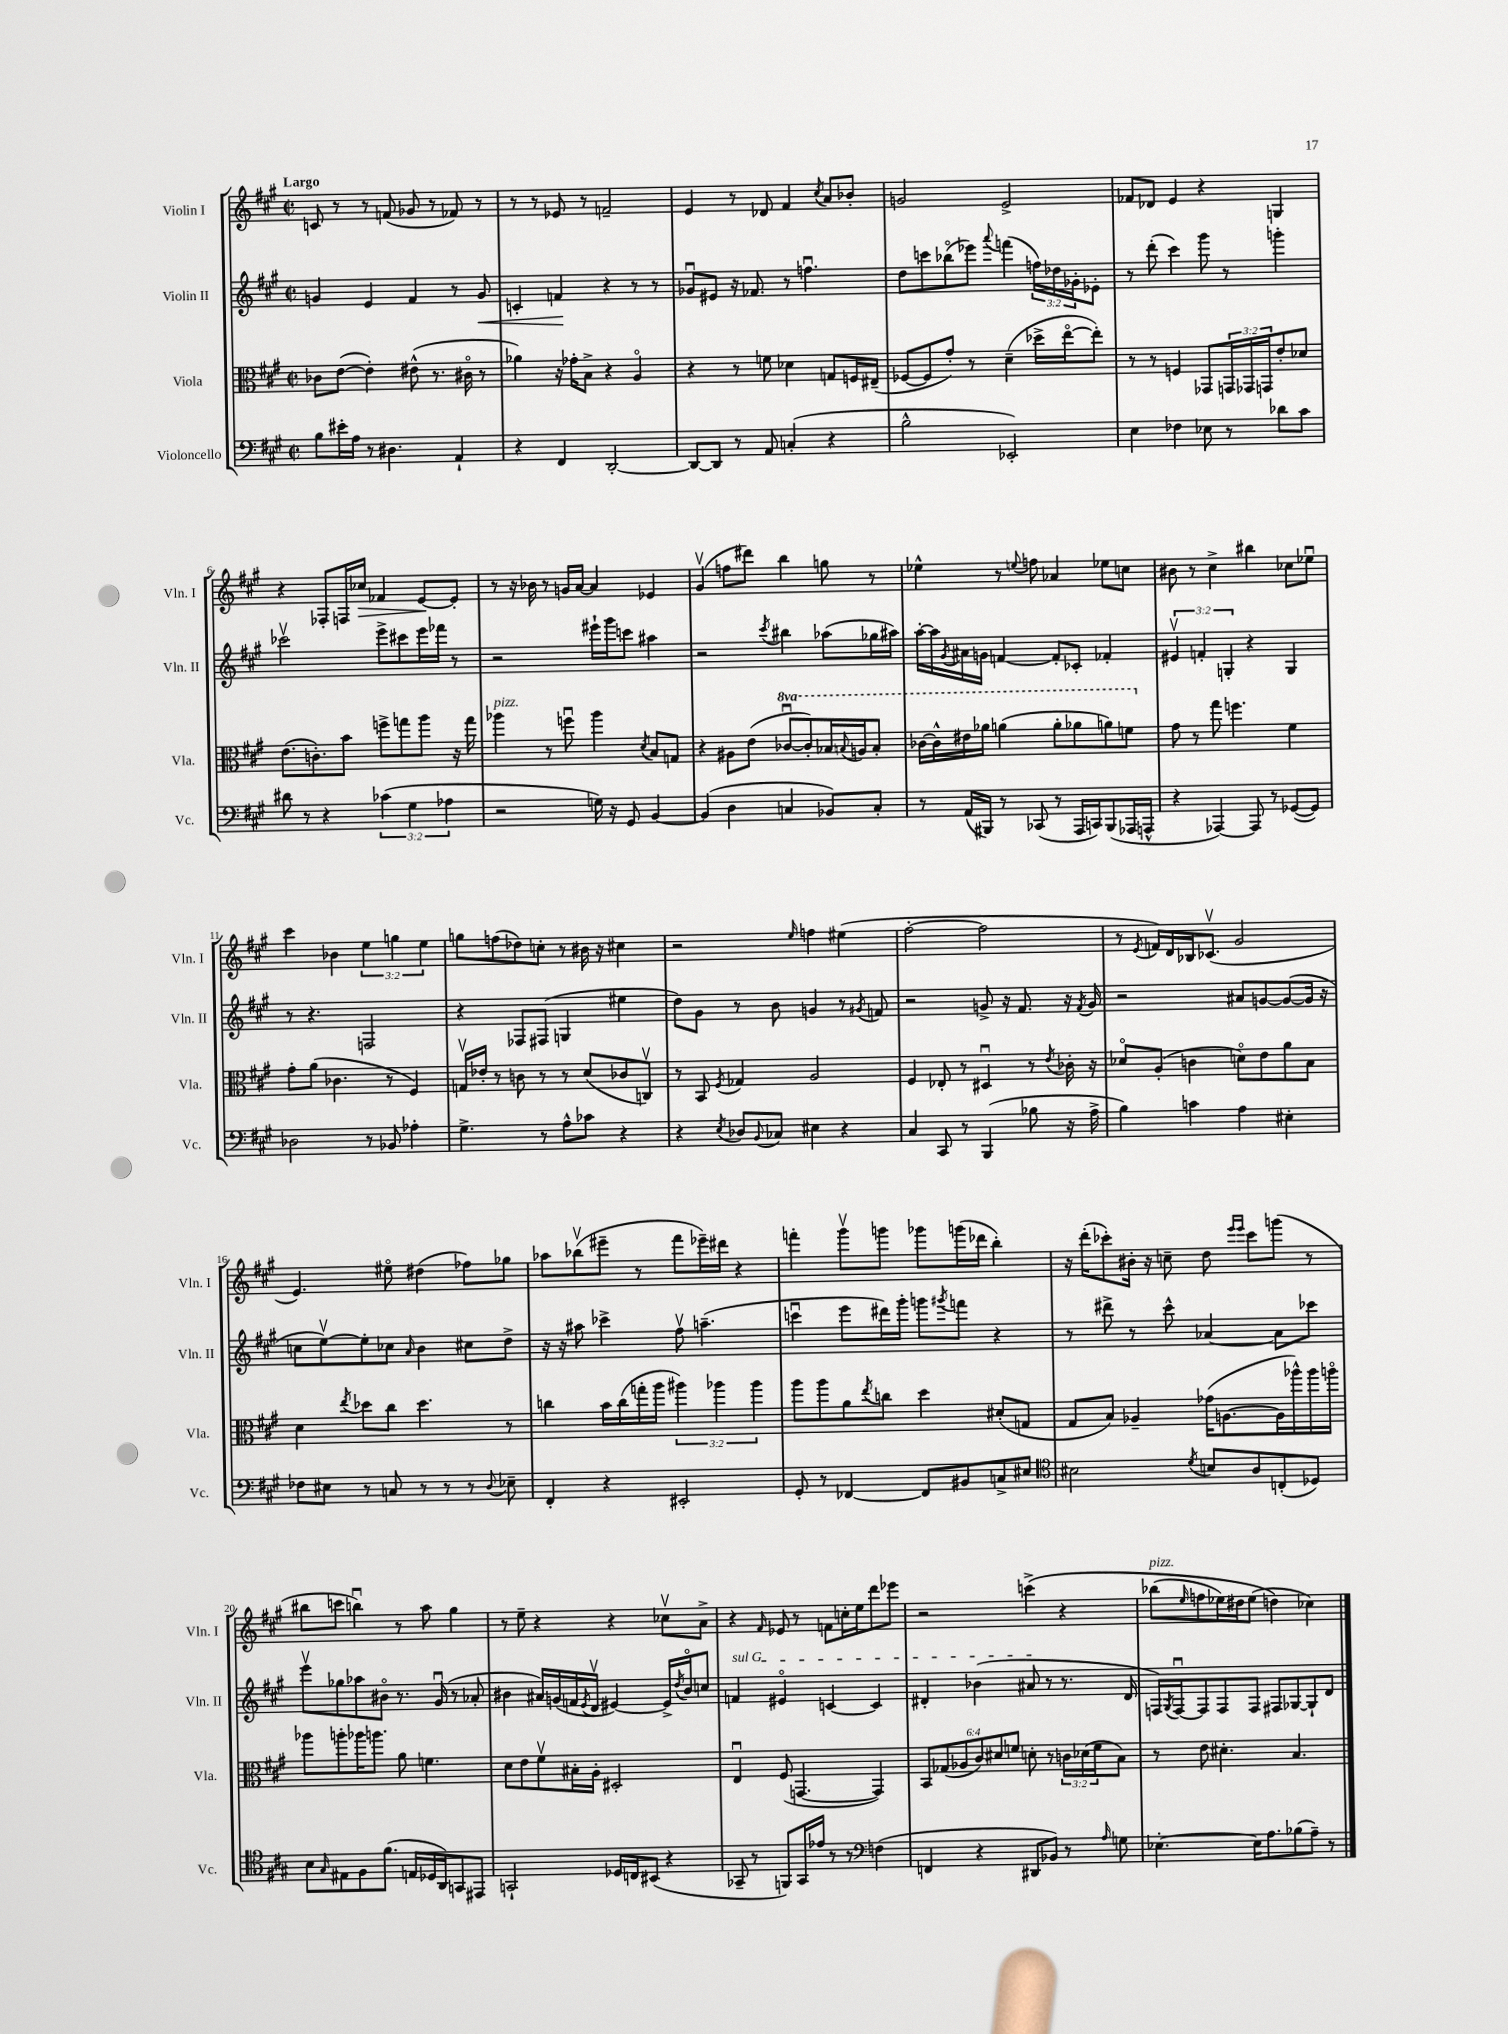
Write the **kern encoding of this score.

**kern	**kern	**kern	**kern
*staff4	*staff3	*staff2	*staff1
*clefF4	*clefC3	*clefG2	*clefG2
*k[f#c#g#]	*k[f#c#g#]	*k[f#c#g#]	*k[f#c#g#]
*M2/2	*M2/2	*M2/2	*M2/2
*met(c|)	*met(c|)	*met(c|)	*met(c|)
8B	8c-	4g	8c
16e#'	([8e	.	8r
16A	.	.	.
8r	4e'])	4e	8r
4.D#	.	.	(8f
.	(8e#^^	4f#	8g-
.	8.r	.	8r
4AA`	.	8r	8f-)
.	16c#o	.	.
.	8r	8g	8r
=	=	=	=
4r	4a-)	4c'	8r
.	.	.	8r
4FF#	16r	4f	8e-
.	16g-'	.	.
.	8B^	.	8r
[2DD'	4r	4r	2f~
.	4Ao	8r	.
.	.	8r	.
=	=	=	=
8DD_	4r	8g-u	4e
8DD]	.	8e#	.
8r	8r	16r	8r
.	.	8.f-	.
8AA	8f	.	8d-
(4C'	4d-	8r	4f#
.	.	4.ffu	.
.	.	.	8qcc#
4r	8G	.	8a
.	16F	.	8b-'
.	(16E#~	.	.
=	=	=	=
2B^^	[8F-	8dd	2g
.	8F-]	8ccc	.
.	8g#')	(8bb-o	.
.	8r	8eee-)	.
.	.	8qqaaa	.
2EE-')	(4d~	(4fff	2e^
.	16dd-^	24ff)	.
.	.	24dd-	.
.	[16eeo	.	.
.	.	24g-'	.
.	8ee'])	8e-'	.
=	=	=	=
4E	8r	8r	8f-
.	8r	(8ddd'	8d-
4F-	4F	4ccc#)	4e
8E-	8GG-	8ggg#	4r
8r	24GG	8r	.
.	24GG-	.	.
.	24GG	.	.
8d-	8e'	4ggg'	4G
8c#	8d-	.	.
=	=	=	=
8d#	(8.e	2ccc-v	4r
8r	.	.	.
.	8.c')	.	.
4r	.	.	8F-'
.	8b	.	16F
.	.	.	16cc-
(6c-	8ff^	8eee^	4f-
.	8gg	8ccc#	.
6G#	.	.	.
.	8aa	16eee	[8e
.	.	16fff-	.
6A-	.	.	.
.	16r	8r	8e']
.	16gg	.	.
=	=	=	=
2r	4aa-	2r	8r
.	.	.	16r
.	.	.	16b-
.	8r	.	8r
.	8ffu	.	16g
.	.	.	[16a
16G)	4aa-	16eee#`	4a]
16r	.	16ggg#	.
8GG#	.	8ccc	.
.	8qd	.	.
[4BB	8B	4aa#	4e-
.	8G	.	.
=	=	=	=
(4BB]	4r	2r	(4g#v
4D	8A#	.	8ff
.	(8e	.	8ddd#)
.	.	8qccc#	.
4C	[8cc-u	4bb#	4bb
.	8cc-'])	.	.
8BB-)	16b-	(8aa-	8gg
.	8qqb	.	.
.	16a	.	.
8C'	8b'	16gg-	8r
.	.	16aa#)	.
=	=	=	=
8r	[16cc-	[16aa'	4ee-^^
.	16cc-^^]	16aa]	.
.	.	8qg#	.
(16AA	16ee#	16a#	.
16BBB#)	16aa-	16g	.
8r	(4aa	[4f	8r
.	.	.	8qqee
(8CC-	.	.	8ff
8r	8aa'	8f']	4a-
16AAA	8aa-	8c-'	.
16CC)	.	.	.
(8BBB#	8aa)	4f-'	8ee-
16AAA-	8ff	.	8cc
16AAA^^	.	.	.
=	=	=	=
4r	8g#	6e#v	8b#
.	8r	.	8r
.	.	6f'	.
[4AAA-)	8gg#	.	4cc#^
.	.	6G'	.
.	4.ff	.	.
8AAA-]	.	4r	4bb#
8r	.	.	.
([8GG-	4f#	4G	8cc-
8GG-])	.	.	8ee-u
=	=	=	=
2D-	8g#'	8r	4ccc#
.	(8a	4.r	.
.	4.c-	.	4b-
8r	.	2F	6ee
8BB-	8r	.	.
.	.	.	6gg
4A-'	4F#)	.	.
.	.	.	6ee
=	=	=	=
4.G#^	16Gv	4r	8gg
.	16e-'	.	.
.	8r	.	(8ff
.	8c	8F-	8dd-)
8r	8r	(8F#	8cc'
8A^^	8r	4G	8r
8c-	(8d	.	16b#
.	.	.	16r
4r	8c-	4ee#	4cc#
.	8Cv)	.	.
=	=	=	=
4r	8r	8dd)	2r
.	8BB	8g#	.
8qE	8qF#	.	.
8D-	4G-	8r	.
8qqBB	.	.	.
8C-	.	8b	.
.	.	.	16qqee
4E#	2A	4g	4ff
4r	.	8r	(4ee#
.	.	8qg#	.
.	.	8f	.
=	=	=	=
4C#	4F#	2r	[2ff#'
8CC#	8E-'	.	.
8r	8r	.	.
(4BBB	4D#u	8g^	2ff#]
.	.	16r	.
.	.	8.f#	.
8B-	8r	.	.
.	8qe	.	.
16r	16c-'	16r	.
.	.	8qf#	.
16A^	16r	16g	.
=	=	=	=
4B)	8d-o	2r	8r
.	.	.	8qe
.	(8A'	.	16f)
.	.	.	16d
4c	4c	.	16B-
.	.	.	(8.c-v
4A	8do)	8a#	2g#
.	8e	[8g	.
4E#'	8a	(8g_	.
.	8B	16g]	.
.	.	16r	.
=	=	=	=
8F-	4d	8cc	4.e)
8E#	.	[8eev)	.
.	8qee	.	.
8r	8dd-	8ee']	.
8C	8cc#	8cc-	8ee#o
.	.	16qqa	.
8r	4.dd-	4b	(4dd#
8r	.	.	.
8r	.	8cc#	8ff-)
8qqD	.	.	.
8E-~	8r	8dd^	8gg-
=	=	=	=
4FF#'	4cc	16r	8aa-
.	.	16r	.
.	.	8aa#	(8bb-v
4r	16b	4ccc-^	8eee#~
.	(16cc	.	.
.	16gg'	.	8r
.	16aa	.	.
2EE#'	6aa#)	8ff#v	8fff#
.	.	(4.aa~	16eee-~)
.	6aa-	.	.
.	.	.	16ddd#
.	.	.	4r
.	6aa-	.	.
=	=	=	=
8GG#'	8aa	4cccu	4fff'
8r	8aa	.	.
[4FF-	8a	8eee	8ggg#v
.	8qee	.	.
.	8cc	16ddd#)	8ggg
.	.	16ggg#'	.
8FF-]	4dd	8ggg	8ggg-
.	.	8qggg#	.
8BB#	.	8fff	(16ggg
.	.	.	16ddd-
8C^	(8d#'	4r	4bb')
8E#	8G	.	.
=	=	=	=
*clefC4	*	*	*
2B#	8G#	8r	16r
.	.	.	(16ddd'
.	8B)	8ddd#^	8ccc-')
.	4A-~	8r	16b#'
.	.	.	16r
.	.	8ccc#^^	8cc~
8qd	.	.	.
8B	(16g-	[4a-	8dd
.	[8.A	.	.
.	.	.	16qqeee
.	.	.	16qqeee
8A	.	.	8ccc-
(8C'	16A]	8a-]	(8ggg
.	16aa-^^)	.	.
8D-)	16aa-	8ccc-	8r
.	16aao	.	.
=	=	=	=
8B	8aa-	8eeev	8bb#
16qqG#	.	.	.
8E#	8aa'	8gg-	8ccc
8F#	16aa-	8aa-	4bbu)
.	8.aa	.	.
(8.f#	.	8b#o	.
.	8a	8.r	8r
16E	.	.	.
16D-	4.f	.	8aa
16AA)	.	(16g#u	.
8GG	.	8r	4gg#
8EE#	.	8a-'	.
=	=	=	=
2GG`	8d	4b#	8r
.	8e	.	8ee~
.	8f#v	16a#)	4r
.	.	(16g	.
.	16B#'	16f	.
.	.	8qe	.
.	16A'	16dv	.
16D-	2D#'	[4e#)	4r
16C	.	.	.
(8BB#	.	.	.
4r	.	16e#^]	8cc-v
.	.	8qdd	.
.	.	16b#o	.
.	.	8cc	8a^
=	=	=	=
8GG-~	4Eu	4f	4r
8r	.	.	.
.	.	.	16qqf#
8FF)	(8F#	4e#o	8e-
16GG-	[4.GG	.	8r
16e-	.	.	.
8r	.	[4c	8f
8r	.	.	16cc'
.	.	.	16ee
*clefF4	*	*	*
(4F	4GG])	4c]	8ddd
.	.	.	8eee-
=	=	=	=
4FF	12BB	4d#'	2r
.	(12G-	.	.
.	12A-	.	.
4r	12c#)	(4b-	.
.	12d#	.	.
.	12f	.	.
8DD#	8d'	8a#	&(4ccc^
8BB-)	8r	8r	.
8r	24c	8.r	4r
.	(24d-	.	.
.	24f	.	.
16qqA	.	.	.
8G	8B)	.	.
.	.	16d#	.
=	=	=	=
[4.E-'	8r	16F)	(8bb-
.	.	8qG#	.
.	.	[16Fu	.
.	.	.	16qqee
.	8e	8F]	8ff
.	4.d#'	8F	16ee-)
.	.	.	16dd#
16E-]	.	8F	(8ee-
8.A	.	.	.
.	.	8F#	4dd&)
(8B-	4.B	[8G-	.
8A~)	.	8G-`]	4cc-)
8r	.	8d	.
==	==	==	==
*-	*-	*-	*-
